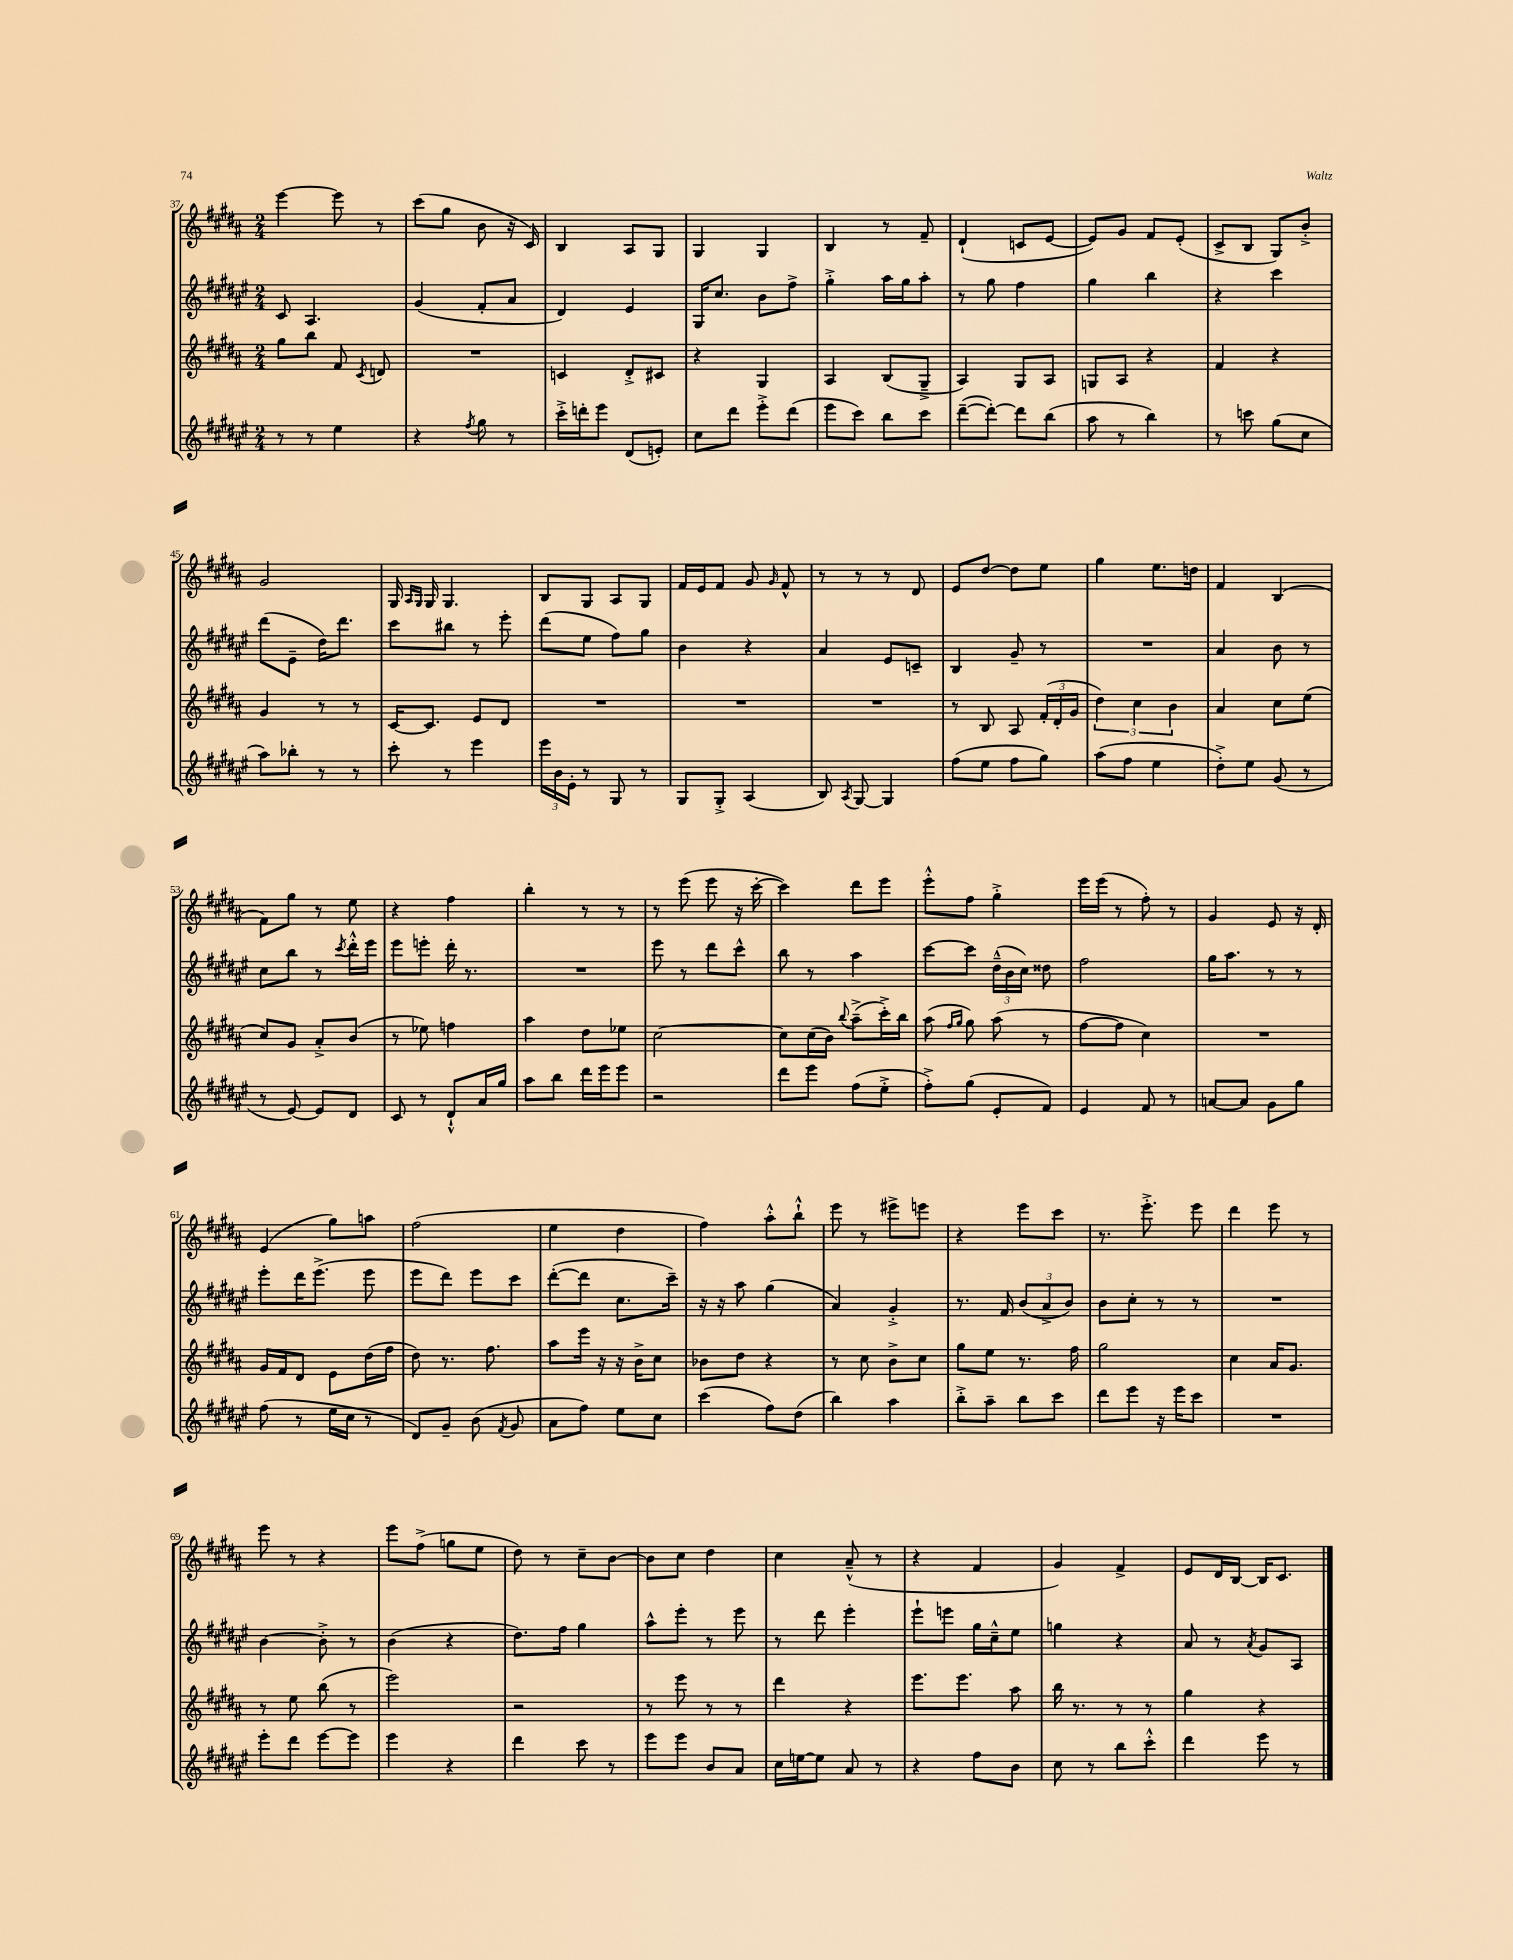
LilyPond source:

<<
\new StaffGroup <<
\new Staff = "s0" {
    \clef treble \key b \major \numericTimeSignature \time 2/4
    \autoBeamOff e'''4~ e'''8 r8 |
    cis'''8[( gis''8] b'8 r16 cis'16) |
    b4 ais8[ gis8] |
    gis4 gis4 |
    b4 r8 fis'8-- |
    dis'4-!( c'8[ e'8]~ |
    e'8[) gis'8] fis'8[ e'8]-.( |
    cis'8[-> b8] gis8[) b'8]-.-> |
    gis'2 |
    gis16 \grace { ais16[ gis16] } gis16 gis4. |
    b8[ gis8] ais8[ gis8] |
    fis'16[ e'16 fis'8] gis'8 \grace { gis'16 } fis'8-^ |
    r8 r8 r8 dis'8 |
    e'8[ dis''8]~ dis''8[ e''8] |
    gis''4 e''8.[ d''16] |
    fis'4 b4( |
    fis'8[) gis''8] r8 e''8 |
    r4 fis''4 |
    b''4-. r8 r8 |
    r8 e'''8( e'''8 r16 cis'''16~-. |
    cis'''4) dis'''8[ e'''8] |
    e'''8[-.-^ fis''8] gis''4-.-> |
    e'''16[ e'''16]( r8 fis''8-.) r8 |
    gis'4 e'8 r16 dis'16-. |
    e'4( gis''8[) a''8] |
    fis''2( |
    e''4 dis''4 |
    fis''4) ais''8[-.-^ b''8]-!-^ |
    e'''8 r8 eis'''8[-> e'''8] |
    r4 e'''8[ cis'''8] |
    r8. e'''8.-.-> e'''8 |
    dis'''4 e'''8 r8 |
    e'''8 r8 r4 |
    e'''8[ fis''8]->( g''8[ e''8] |
    dis''8) r8 cis''8[-- b'8]~ |
    b'8[ cis''8] dis''4 |
    cis''4 ais'8---^( r8 |
    r4 fis'4 |
    gis'4) fis'4-> |
    e'8[ dis'16 b16]~ b16[ cis'8.] \bar "|." |
}
\new Staff = "s1" {
    \clef treble \key fis \major \numericTimeSignature \time 2/4
    \autoBeamOff cis'8 ais4. |
    gis'4( fis'8[-. ais'8] |
    dis'4) eis'4 |
    gis16[ cis''8.] b'8[ fis''8]-> |
    gis''4-.-> ais''16[ gis''16 ais''8]-. |
    r8 gis''8 fis''4 |
    gis''4 b''4 |
    r4 cis'''4 |
    dis'''8[( eis'8]-- dis''16[) dis'''8.] |
    cis'''8[ bis''8] r8 eis'''8-. |
    dis'''8[( eis''8] fis''8[) gis''8] |
    b'4 r4 |
    ais'4 eis'8[ c'8]-- |
    b4 gis'8-- r8 |
    R2 |
    ais'4 b'8 r8 |
    cis''8[ b''8] r8 \acciaccatura { cis'''8 } dis'''16[-.-^ eis'''16] |
    eis'''8[ e'''8]-. dis'''16-. r8. |
    R2 |
    eis'''8 r8 dis'''8[ cis'''8]-^ |
    b''8 r8 ais''4 |
    cis'''8[~ cis'''8] \tuplet 3/2 { dis''16[---^( b'16 cis''16]) } disis''8 |
    fis''2 |
    gis''16[ ais''8.] r8 r8 |
    eis'''8[-. dis'''16 eis'''8.]->( eis'''8 |
    eis'''8[ dis'''8]) eis'''8[ cis'''8] |
    dis'''8[~-.( dis'''8] cis''8.[ cis'''16]--) |
    r16 r16 ais''8 gis''4( |
    ais'4) gis'4-.-> |
    r8. fis'16 \tuplet 3/2 { b'8[( ais'8-> b'8]) } |
    b'8[ cis''8]-. r8 r8 |
    R2 |
    b'4~ b'8-.-> r8 |
    b'4( r4 |
    dis''8.[) fis''16] gis''4 |
    ais''8[-^ eis'''8]-. r8 eis'''8 |
    r8 dis'''8 eis'''4-. |
    eis'''8[-! e'''8] gis''16[ cis''16---^ eis''8] |
    g''4 r4 |
    ais'8 r8 \acciaccatura { ais'8 } gis'8[ ais8] \bar "|." |
}
\new Staff = "s2" {
    \clef treble \key b \major \numericTimeSignature \time 2/4
    \autoBeamOff gis''8[ b''8] fis'8 \acciaccatura { cis'8 } d'8 |
    R2 |
    c'4 dis'8[-.-> cis'8] |
    r4 gis4 |
    ais4 b8[( gis8]---> |
    ais4) gis8[ ais8] |
    g8[ ais8] r4 |
    fis'4 r4 |
    gis'4 r8 r8 |
    cis'16[~ cis'8.] e'8[ dis'8] |
    R2 |
    R2 |
    R2 |
    r8 b8 ais8 \tuplet 3/2 { fis'16[-.( dis'16-. gis'16] } |
    \tuplet 3/2 { dis''4) cis''4 b'4 } |
    ais'4 cis''8[ e''8]( |
    cis''8[) gis'8] ais'8[-.-> b'8]( |
    r8 ees''8) f''4 |
    ais''4 dis''8[ ees''8] |
    cis''2~ |
    cis''8[ cis''16( b'16]) \appoggiatura { b''8 } ais''8[--->( cis'''16-.->) b''16] |
    ais''8( \grace { fis''16[ gis''16] } gis''8) ais''8( r8 |
    fis''8[~ fis''8] cis''4) |
    R2 |
    gis'16[ fis'16 dis'8] e'8[ dis''16( fis''16] |
    dis''8) r8. fis''8. |
    ais''8[ e'''16] r16 r16 b'16[-> cis''8] |
    bes'8[ dis''8] r4 |
    r8 cis''8 b'8[-> cis''8] |
    gis''8[ e''8] r8. fis''16 |
    gis''2 |
    cis''4 ais'16[ gis'8.] |
    r8 e''8 b''8( r8 |
    e'''2) |
    r2 |
    r8 e'''8 r8 r8 |
    dis'''4 r4 |
    e'''8.[ e'''8.] ais''8 |
    b''16 r8. r8 r8 |
    gis''4 r4 \bar "|." |
}
\new Staff = "s3" {
    \clef treble \key fis \major \numericTimeSignature \time 2/4
    \autoBeamOff r8 r8 eis''4 |
    r4 \acciaccatura { fis''8 } gis''8 r8 |
    cis'''16[-.-> d'''16-. eis'''8] dis'8[( e'8]-.) |
    cis''8[ dis'''8] eis'''8[-.-> dis'''8]( |
    eis'''8[ cis'''8]) b''8[ cis'''8] |
    dis'''8[~--( dis'''8]~-.) dis'''8[ b''8]( |
    ais''8 r8 b''4) |
    r8 c'''8 gis''8[( cis''8] |
    ais''8[) bes''8]-. r8 r8 |
    cis'''8-. r8 eis'''4 |
    \tuplet 3/2 { eis'''16[ b'16 eis'16]-. } r8 gis8 r8 |
    gis8[ gis8]-.-> ais4( |
    b8) \acciaccatura { ais8 } gis8~ gis4 |
    fis''8[( eis''8] fis''8[ gis''8]) |
    ais''8[( fis''8] eis''4 |
    dis''8[-.->) eis''8] gis'8( r8 |
    r8 eis'8~) eis'8[ dis'8] |
    cis'8 r8 dis'8[-!-^ ais'16 gis''16] |
    ais''8[ b''8] dis'''16[ eis'''16 eis'''8] |
    r2 |
    dis'''8[ eis'''8] fis''8[( eis''8]-.-> |
    fis''8[-.->) gis''8]( eis'8[-. fis'8]) |
    eis'4 fis'8 r8 |
    a'8[~ a'8] gis'8[ gis''8] |
    fis''8( r8 eis''16[ cis''16] r8 |
    dis'8[) gis'8]-- b'8( \acciaccatura { fis'8 } gis'8 |
    ais'8[ fis''8]) eis''8[ cis''8] |
    cis'''4( fis''8[) dis''8]( |
    b''4) ais''4 |
    b''8[-.-> ais''8]-- b''8[ cis'''8] |
    dis'''8[ eis'''8] r16 eis'''16[ cis'''8] |
    R2 |
    eis'''8[-. dis'''8] eis'''8[~ eis'''8] |
    eis'''4 r4 |
    dis'''4 cis'''8 r8 |
    eis'''8[ eis'''8] b'8[ ais'8] |
    cis''16[ e''16~ e''8] ais'8 r8 |
    r4 fis''8[ b'8] |
    cis''8 r8 b''8[ cis'''8]-.-^ |
    dis'''4 eis'''8 r8 \bar "|." |
}
>>
>>
\layout { \context { \Score currentBarNumber = #37 } }
